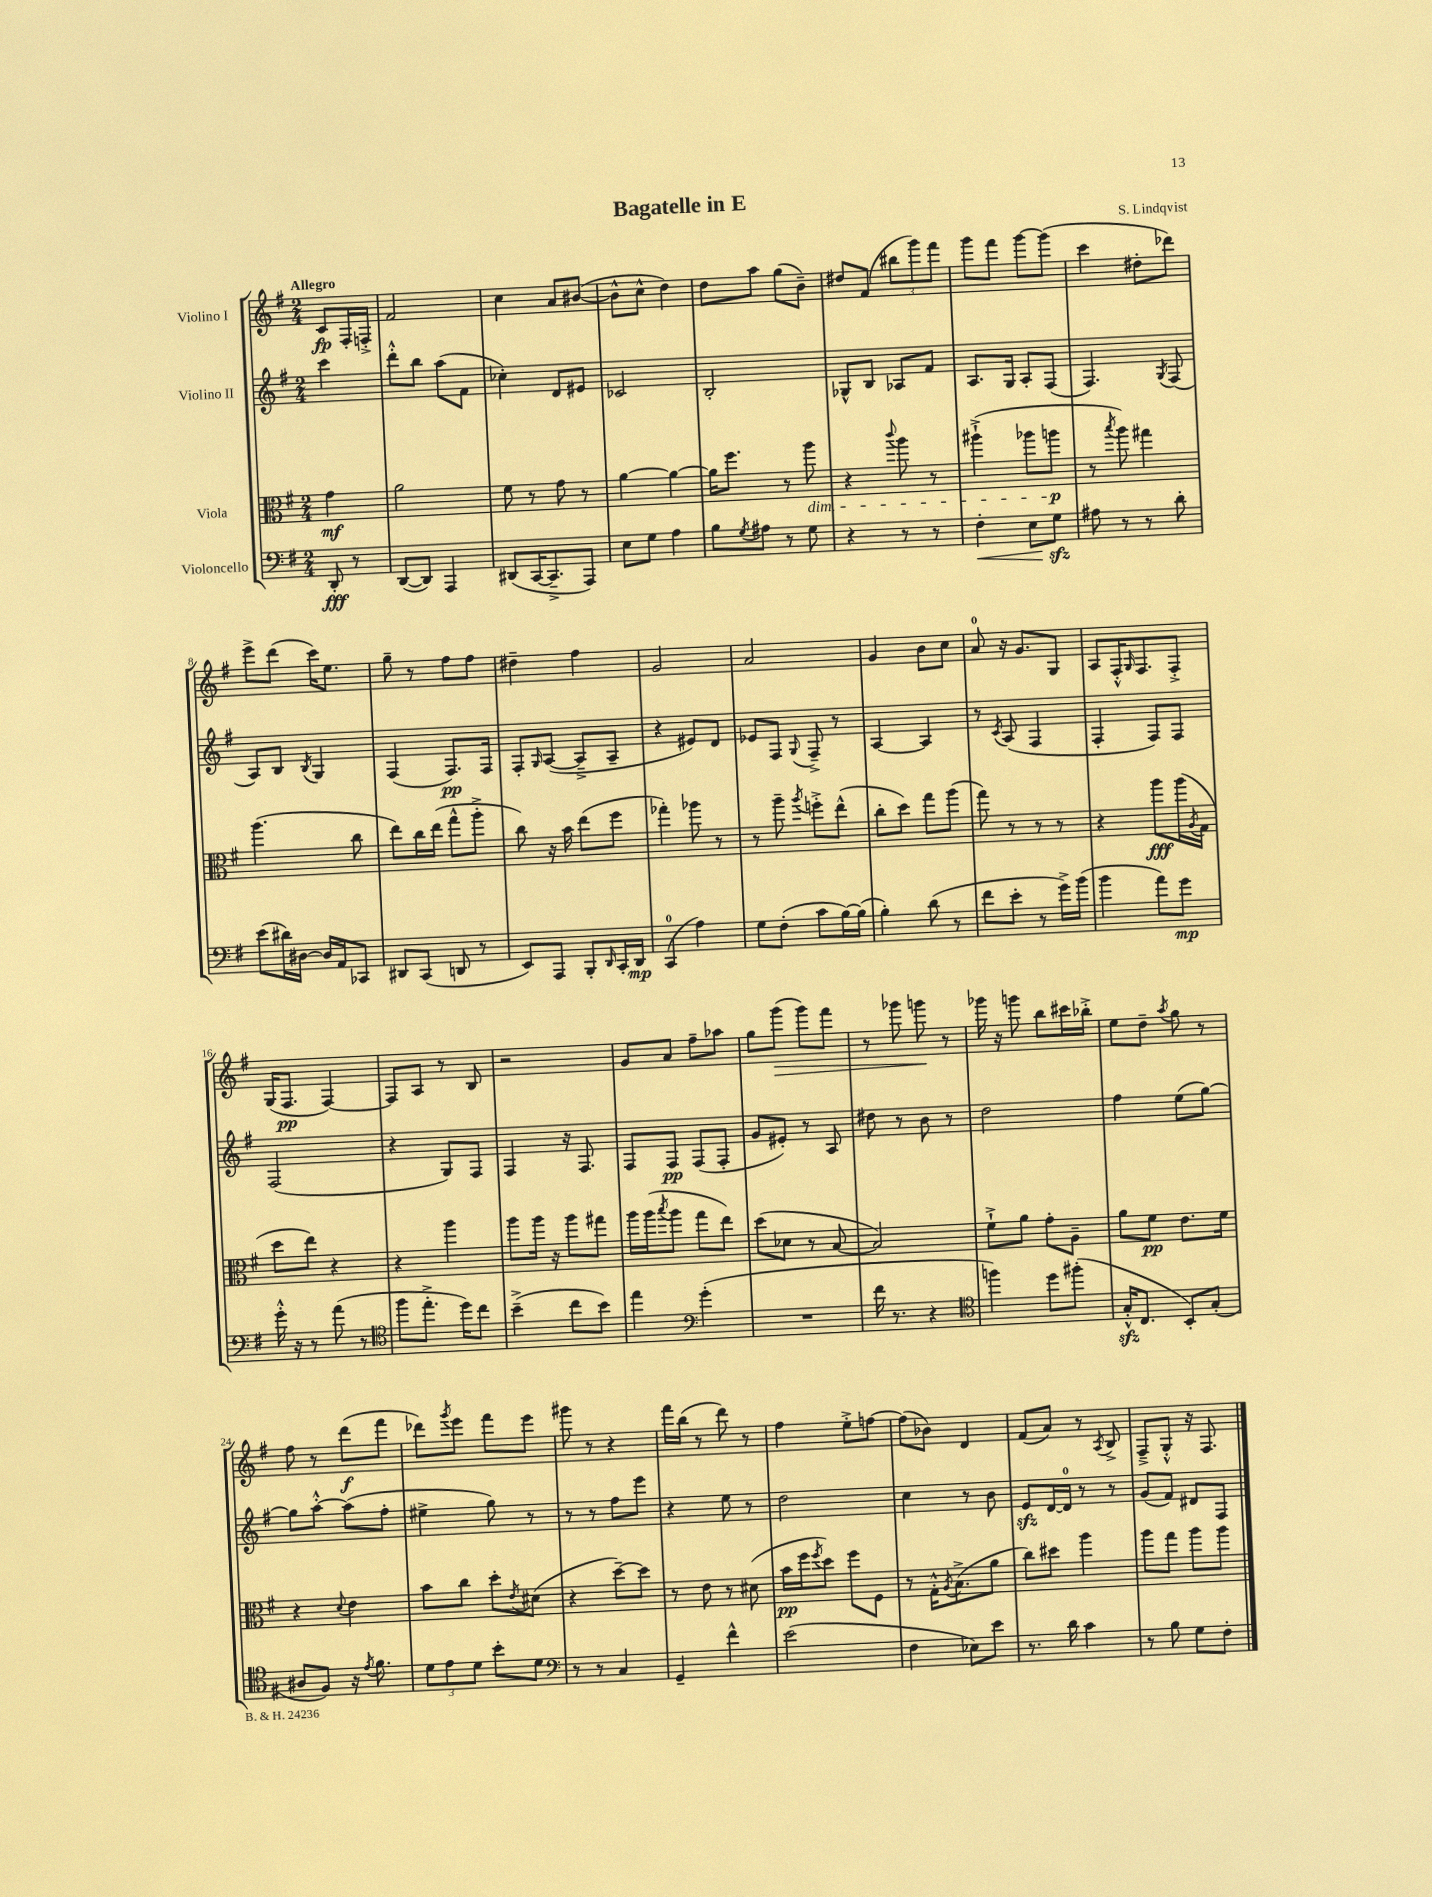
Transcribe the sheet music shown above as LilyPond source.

\header { title = "Bagatelle in E" composer = "S. Lindqvist" }
<<
\new StaffGroup <<
\new Staff = "s0" \with { instrumentName = "Violino I" } {
    \clef treble \key g \major \numericTimeSignature \time 2/4 \partial 4 \tempo "Allegro"
    c'8\fp fis16-. f16-.-> |
    fis'2 |
    c''4 a'8 bis'8~( |
    bis'8-^ c''8-^ d''4) |
    d''8 a''8 g''8( b'8--) |
    dis''8 fis'8( \tuplet 3/2 { bis''8 g'''8) fis'''8 } |
    g'''8 fis'''8 g'''8~ g'''8( |
    c'''4 dis''8-. des'''8) |
    e'''8-> d'''8( c'''16) e''8. |
    g''8-- r8 fis''8 fis''8 |
    dis''4-- fis''4 |
    g'2 |
    a'2 |
    g'4 b'8 c''8 |
    a'8-0 r16 g'8. g8 |
    a8 fis16-.-^ \grace { g16 } fis8. fis8-.-> |
    g16( fis8.\pp fis4~) |
    fis8 a8 r8 b8 |
    r2 |
    g'8 a'8 fis''8-- aes''8 |
    g''8 g'''8\>( g'''8) fis'''8 |
    r8 ges'''8 g'''8\! r8 |
    ges'''16 r16 g'''8 b''8 cis'''16 bes''16-.-> |
    e''8 d''8-- \acciaccatura { a''8 } g''8 r8 |
    fis''8 r8 d'''8\f( fis'''8 |
    des'''8) \acciaccatura { g'''8 } e'''8 fis'''8 e'''8 |
    gis'''8 r8 r4 |
    fis'''16 b''16( r8 d'''8) r8 |
    fis''4 e''8-.-> f''8~ |
    f''8( bes'8) d'4 |
    fis'8( a'8) r8 \acciaccatura { a8 } b8-> |
    fis8---> g8-.-^ r16 fis8. \bar "|." |
}
\new Staff = "s1" \with { instrumentName = "Violino II" } {
    \clef treble \key g \major \numericTimeSignature \time 2/4 \partial 4
    c'''4 |
    d'''8-.-^ b''8 a''8( fis'8 |
    ces''4-.) d'8 eis'8 |
    ces'2 |
    b2-. |
    ges8-^ b8 aes8 fis'8 |
    a8. g16 a8-. fis8( |
    fis4.) \acciaccatura { g8 } fis8( |
    a8) b8 \acciaccatura { b8 } g4 |
    fis4( fis8.\pp) fis16 |
    fis8-. \grace { g16 } a8~( a8---> a8-- |
    r4 eis'8) d'8 |
    ees'8 fis8 \appoggiatura { g8 } fis8---> r8 |
    a4~ a4 |
    r8 \acciaccatura { c'8 } a8( fis4 |
    fis4-. fis8) fis8 |
    fis2( |
    r4 g8) fis8 |
    fis4 r16 fis8. |
    fis8 fis8\pp fis8( fis8-. |
    g'8 eis'8-.) r8 a8 |
    dis''8 r8 b'8 r8 |
    d''2 |
    fis''4 e''8( g''8~) |
    g''8 a''8~-.-^ a''8( fis''8-. |
    eis''4-> g''8) r8 |
    r8 r8 fis''8 e'''8 |
    r4 e''8 r8 |
    d''2 |
    c''4 r8 b'8 |
    e'8\sfz d'16~ d'16-0 r8 r8 |
    g'8( fis'8) dis'8 fis8 \bar "|." |
}
\new Staff = "s2" \with { instrumentName = "Viola" } {
    \clef alto \key g \major \numericTimeSignature \time 2/4 \partial 4
    g'4\mf |
    a'2 |
    fis'8 r8 g'8 r8 |
    a'4~ a'4~ |
    a'16 fis''8. r8 a''8\dim |
    r4 \appoggiatura { c'''8 } a''8 r8 |
    ais''4-!->( aes''8 a''8\p\! |
    r8 \acciaccatura { b''8 } a''8) gis''4 |
    a''4.( c''8 |
    e''8) c''16 e''16( g''8-^ a''8-.-> |
    c''8) r16 b'16 e''8( fis''8 |
    ges''4-.) aes''8 r8 |
    r8 a''8-- \acciaccatura { a''8 } f''8-.-> e''8-^( |
    c''8-. d''8) g''8 a''8( |
    g''8) r8 r8 r8 |
    r4 a''8\fff a''16( \acciaccatura { a8 } g16 |
    d''8 e''8) r4 |
    r4 a''4 |
    a''8 a''16 r16 a''8 gis''8 |
    a''16 a''16( \acciaccatura { b''8 } a''8 g''8 e''8) |
    d''8( des'8 r8 b8~ |
    b2) |
    fis'8-!-> a'8 g'8-. a8-- |
    a'8 fis'8\pp e'8. fis'16 |
    r4 \appoggiatura { d'8 } e'4 |
    b'8 c''8 d''8-. \acciaccatura { e'8 } dis'8( |
    r4 d''8~--) d''8 |
    r8 e'8 r8 dis'8( |
    b'16\pp fis''16 \acciaccatura { fis''8 } d''8) fis''8 fis8 |
    r8 g16-.-^ \acciaccatura { a8 } b8.->( a'8 |
    c''8) dis''8 a''4 |
    a''8 g''8 a''8 a''8 \bar "|." |
}
\new Staff = "s3" \with { instrumentName = "Violoncello" } {
    \clef bass \key g \major \numericTimeSignature \time 2/4 \partial 4
    d,8-.\fff r8 |
    d,8~( d,8) a,,4 |
    dis,8( c,16~ c,8.---> a,,8) |
    e8 g8 a4 |
    b8 \acciaccatura { g8 } ais8 r8 g8 |
    r4 r8 r8 |
    fis4-.\< e8 g8\sfz\! |
    ais8 r8 r8 d'8-. |
    e'8( dis'16) dis16~ dis16 a,16 ces,8 |
    dis,8 c,8( d,8 r8 |
    e,8) a,,8 b,,8-. \grace { d,16 } c,16-. d,16\mp |
    c,4-0( a4) |
    g8 fis8-.( c'8 b16~) b16( |
    b4-.) d'8( r8 |
    fis'8 e'8-. r8 g'16->) b'16( |
    b'4 a'8) g'8\mp |
    g'16-.-^ r16 r8 a'8( r8 |
    \clef tenor fis''8 e''8.-.-> d''16) c''8 |
    b'4--->( c''8 b'8) |
    e''4 \clef bass g'4-.( |
    R2 |
    fis'16 r8. r4 |
    \clef tenor f''4) d''8 fis''8-.( |
    g16-.-^\sfz c8. b,8-.) g8-.( |
    ais8 fis8) r16 \acciaccatura { e'8 } fis'8. |
    \tuplet 3/2 { d'8 e'8 d'8 } b'8-. d'8 |
    \clef bass r8 r8 c4 |
    g,4-- fis'4-^ |
    e'2( |
    fis4 ees8) e'8 |
    r8. d'16 c'4 |
    r8 b8 g8 fis8-. \bar "|." |
}
>>
>>
